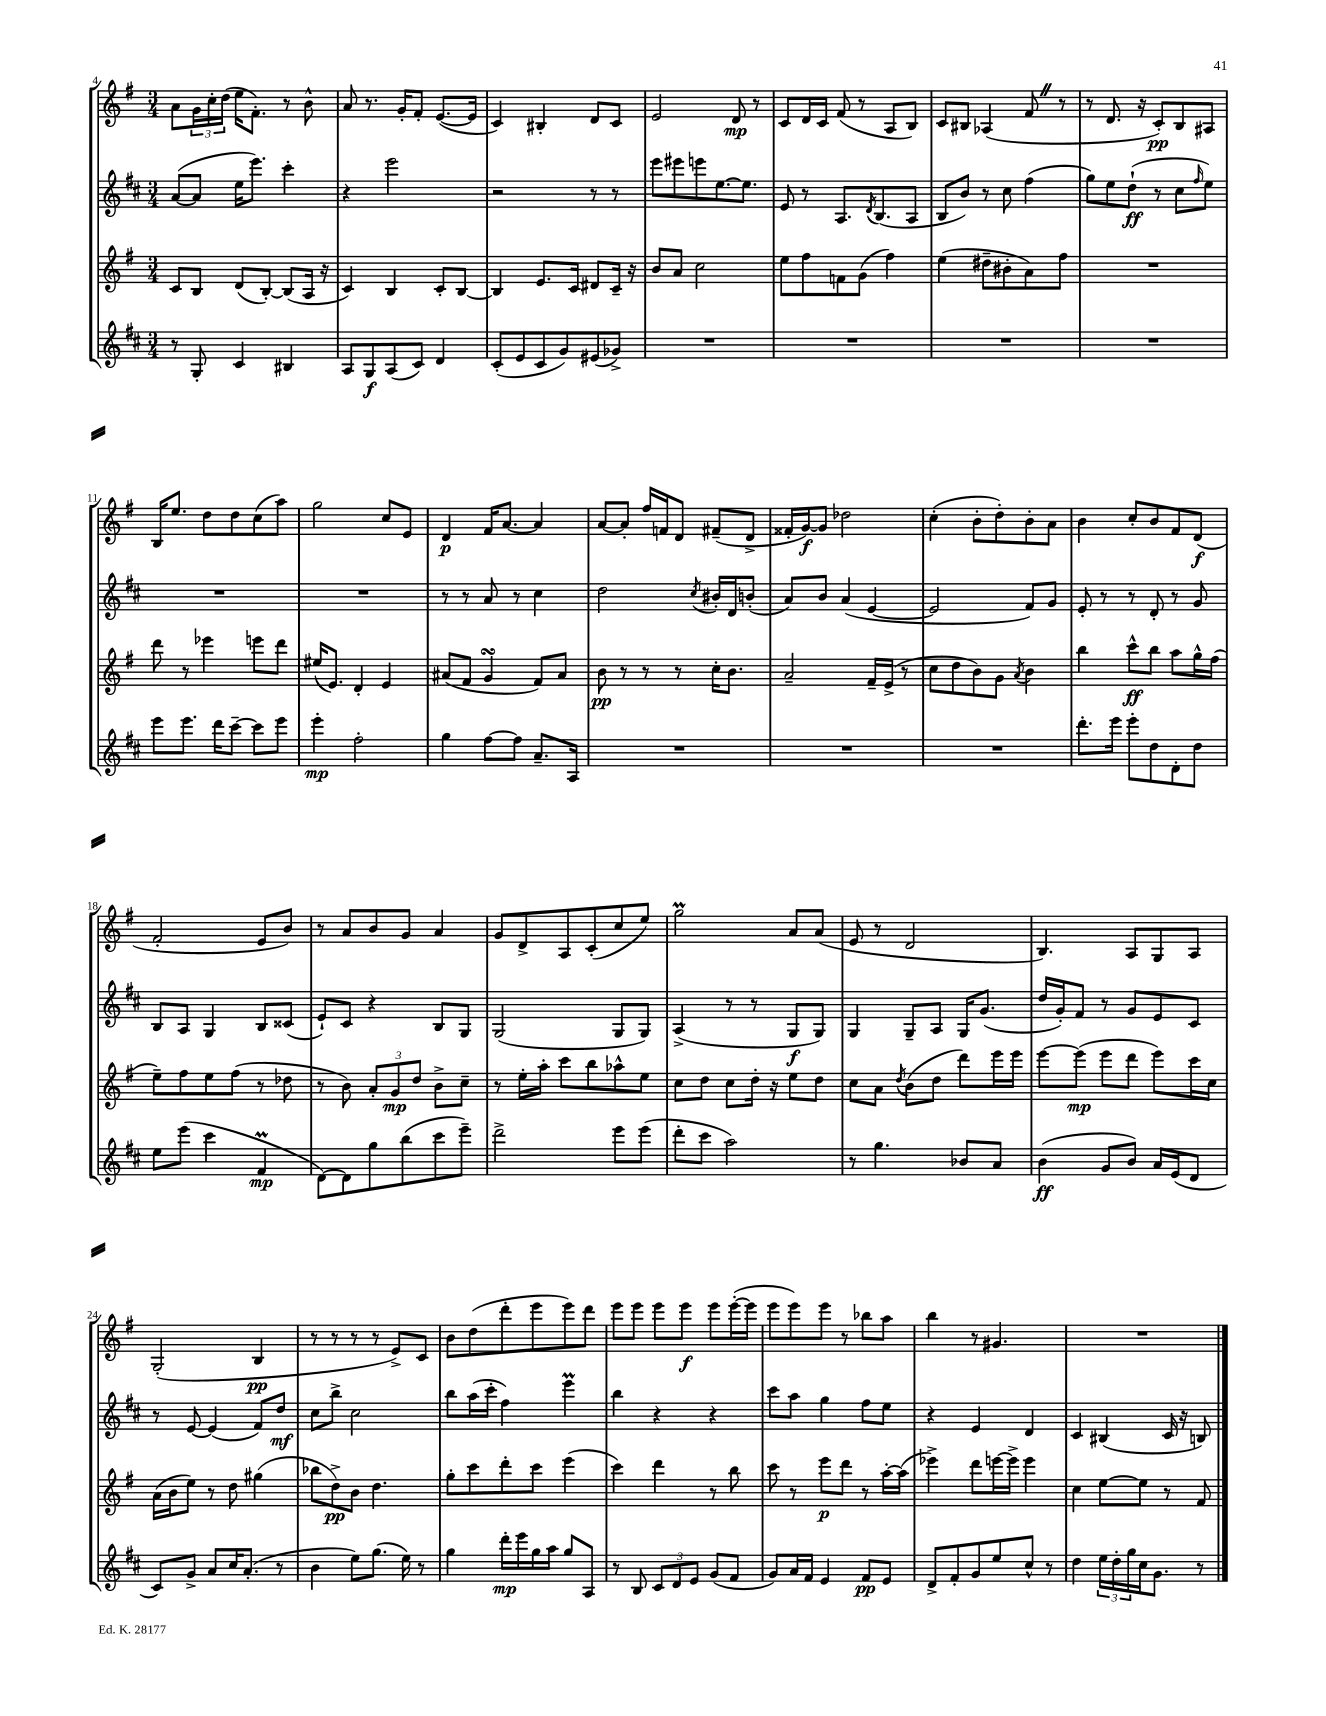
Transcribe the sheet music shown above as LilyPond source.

<<
\new StaffGroup <<
\new Staff = "s0" {
    \clef treble \key g \major \numericTimeSignature \time 3/4
    a'8 \tuplet 3/2 { g'16 c''16-. d''16( } e''16 fis'8.-.) r8 b'8-^ |
    a'8 r8. g'16-. fis'8-. e'8.~( e'16 |
    c'4) bis4-. d'8 c'8 |
    e'2 d'8\mp r8 |
    c'8 d'16 c'16 fis'8( r8 a8 b8) |
    c'8 bis8 aes4( fis'8 \once \override BreathingSign.text = \markup { \musicglyph "scripts.caesura.straight" } \breathe r8 |
    r8 d'8. r16 c'8-.\pp) b8 ais8 |
    b16 e''8. d''8 d''8 c''8( a''8) |
    g''2 c''8 e'8 |
    d'4\p fis'16 a'8.~ a'4 |
    a'8~ a'8-. fis''16 f'16 d'8 fis'8--( d'8-> |
    fisis'16-. g'16~\f) g'8 des''2 |
    c''4-.( b'8-. d''8-.) b'8-. a'8 |
    b'4 c''8-. b'8 fis'8 d'8\f( |
    fis'2-. e'8 b'8) |
    r8 a'8 b'8 g'8 a'4 |
    g'8 d'8-> a8 c'8-.( c''8 e''8) |
    g''2\prall a'8 a'8( |
    e'8 r8 d'2 |
    b4.) a8 g8 a8 |
    g2-.( b4\pp |
    r8 r8 r8 r8 e'8->) c'8 |
    b'8 d''8( d'''8-. e'''8 e'''8) d'''8 |
    e'''8 e'''8 e'''8 e'''8\f e'''8 e'''16~-.( e'''16 |
    e'''8 e'''8) e'''8 r8 bes''8 a''8 |
    b''4 r8 gis'4. |
    R2. \bar "|." |
}
\new Staff = "s1" {
    \clef treble \key d \major \numericTimeSignature \time 3/4
    a'8~( a'8 e''16 e'''8.) cis'''4-. |
    r4 e'''2 |
    r2 r8 r8 |
    e'''8 eis'''8 e'''8 e''8.~ e''8. |
    e'8 r8 a8. \acciaccatura { d'8 } b8.( a8 |
    b8 b'8) r8 cis''8 fis''4( |
    g''8) e''8 d''8-!\ff( r8 cis''8 \grace { fis''16 } e''8) |
    R2. |
    R2. |
    r8 r8 a'8 r8 cis''4 |
    d''2 \acciaccatura { cis''8 } bis'16-. d'16 b'8-.( |
    a'8) b'8 a'4( e'4~ |
    e'2 fis'8) g'8 |
    e'8-. r8 r8 d'8-. r8 g'8 |
    b8 a8 g4 b8 cisis'8( |
    e'8-!) cis'8 r4 b8 g8 |
    g2( g8 g8) |
    a4->( r8 r8 g8\f g8) |
    g4 g8-- a8 g16 g'8.( |
    d''16 g'16-.) fis'8 r8 g'8 e'8 cis'8 |
    r8 e'8~ e'4( fis'8) d''8\mf |
    cis''8 b''8-> cis''2 |
    b''8 a''16( cis'''16-. fis''4) e'''4\prall |
    b''4 r4 r4 |
    cis'''8 a''8 g''4 fis''8 e''8 |
    r4 e'4 d'4 |
    cis'4 bis4( cis'16 r16 b8) \bar "|." |
}
\new Staff = "s2" {
    \clef treble \key g \major \numericTimeSignature \time 3/4
    c'8 b8 d'8( b8~-.) b8( a16 r16 |
    c'4) b4 c'8-. b8~ |
    b4 e'8. c'16 dis'8 c'16-- r16 |
    b'8 a'8 c''2 |
    e''8 fis''8 f'8 g'8( fis''4) |
    e''4( dis''8-- bis'8-. a'8) fis''8 |
    R2. |
    d'''8 r8 ees'''4 e'''8 d'''8 |
    eis''16( e'8.) d'4-. e'4 |
    ais'8( fis'8 g'4\turn fis'8) ais'8 |
    b'8\pp r8 r8 r8 c''16-. b'8. |
    a'2-- fis'16-- e'16->( r8 |
    c''8 d''8 b'8) g'8 \acciaccatura { a'8 } b'4 |
    b''4 c'''8-^\ff b''8 a''8 g''16-^ fis''16( |
    e''8--) fis''8 e''8 fis''8( r8 des''8 |
    r8 b'8) \tuplet 3/2 { a'8-. g'8\mp d''8 } b'8-> c''8-- |
    r8 e''16-. a''16-. c'''8 b''8 aes''8-^ e''8 |
    c''8 d''8 c''8 d''16-. r16 e''8 d''8 |
    c''8 a'8 \acciaccatura { d''8 } b'8( d''8 d'''8) e'''16 e'''16 |
    e'''8~ e'''8\mp( e'''8 d'''8 e'''8) c'''16 c''16 |
    a'16( b'16 e''8) r8 d''8 gis''4( |
    bes''8 d''8->\pp) b'8 d''4. |
    g''8-. c'''8 d'''8-. c'''8 e'''4( |
    c'''4) d'''4 r8 b''8 |
    c'''8 r8 e'''8\p d'''8 r8 a''16~-. a''16( |
    ees'''4->) d'''8 e'''16~ e'''16-> e'''4 |
    c''4 e''8~ e''8 r8 fis'8 \bar "|." |
}
\new Staff = "s3" {
    \clef treble \key d \major \numericTimeSignature \time 3/4
    r8 g8-. cis'4 bis4 |
    a8 g8\f a8( cis'8) d'4 |
    cis'8-.( e'8 cis'8 g'8) eis'8( ges'8->) |
    R2. |
    R2. |
    R2. |
    R2. |
    e'''8 e'''8. d'''16 cis'''8~-- cis'''8 e'''8 |
    e'''4-.\mp fis''2-. |
    g''4 fis''8~ fis''8 a'8.-- a16 |
    R2. |
    R2. |
    R2. |
    d'''8.-. e'''16 e'''8-. d''8 d'8-. d''8 |
    e''8 e'''8( cis'''4 fis'4\prall\mp |
    d'8~) d'8 g''8 b''8( cis'''8 e'''8--) |
    d'''2-> e'''8 e'''8( |
    d'''8-. cis'''8 a''2) |
    r8 g''4. bes'8 a'8 |
    b'4\ff( g'8 b'8) a'16 e'16( d'8 |
    cis'8) g'8-> a'8 cis''16 a'8.-.( r8 |
    b'4 e''8) g''8.( e''16) r8 |
    g''4 d'''16-.\mp e'''16 g''16 a''16 g''8 a8 |
    r8 b8 \tuplet 3/2 { cis'8 d'8 e'8 } g'8( fis'8 |
    g'8) a'16 fis'16 e'4 fis'8\pp e'8 |
    d'8-> fis'8-. g'8 e''8 cis''8-^ r8 |
    d''4 \tuplet 3/2 { e''16 d''16-. g''16 } cis''16 g'8. r8 \bar "|." |
}
>>
>>
\layout { \context { \Score currentBarNumber = #4 } }
